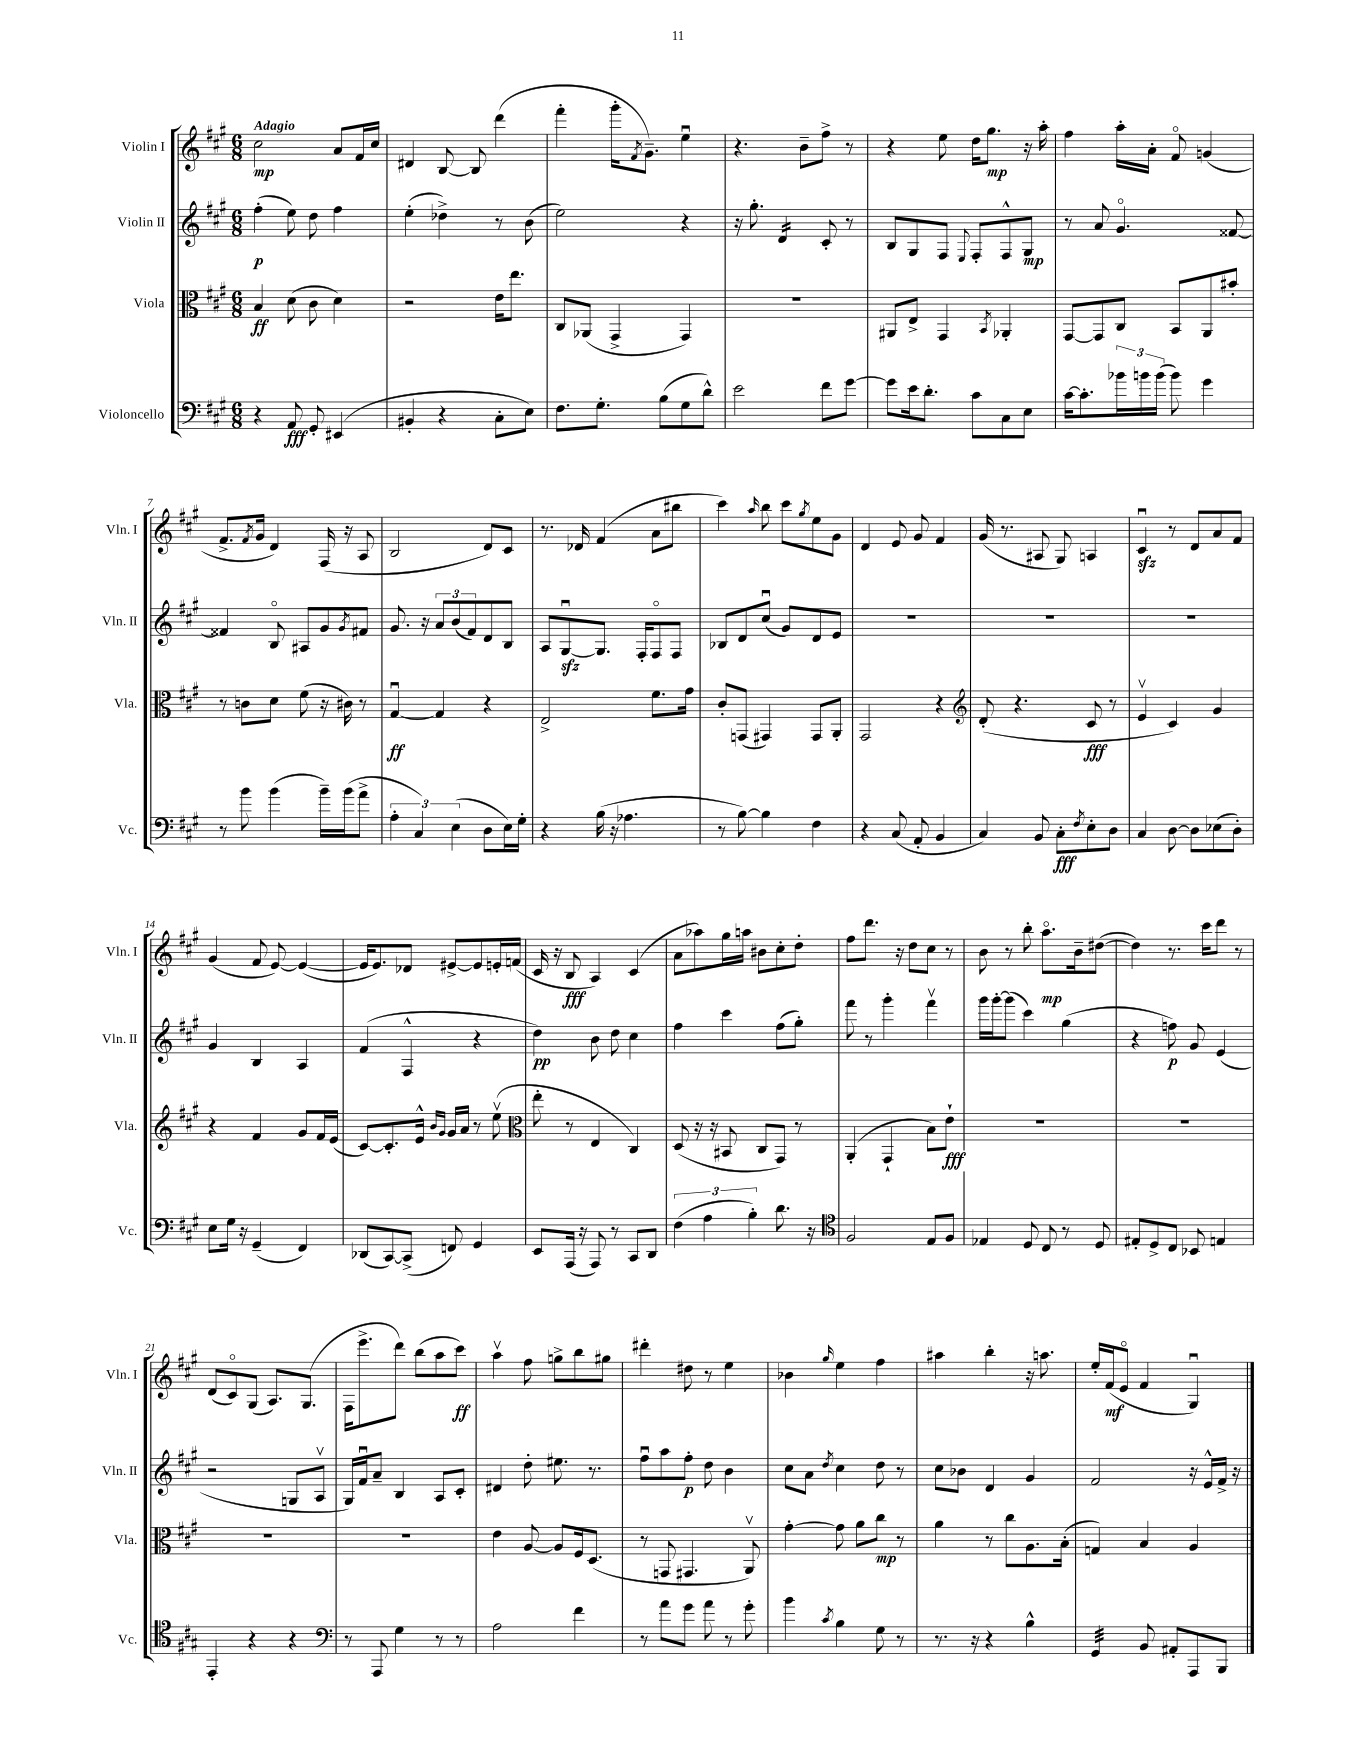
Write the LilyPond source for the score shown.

<<
\new StaffGroup <<
\new Staff = "s0" \with { instrumentName = "Violin I" shortInstrumentName = "Vln. I" } {
    \clef treble \key a \major \numericTimeSignature \time 6/8 \tempo "Adagio"
    cis''2\mp a'8 fis'16 cis''16 |
    dis'4 b8~ b8 d'''4( |
    fis'''4-. gis'''16-. \acciaccatura { fis'8 } gis'8.--) e''4\downbow |
    r4. b'8-- fis''8-> r8 |
    r4 e''8 d''16 gis''8.\mp r16 a''16-. |
    fis''4 a''16-. a'16-. fis'8\flageolet g'4( |
    fis'8.-> \acciaccatura { fis'8 } gis'16 d'4) fis16( r16 a8 |
    b2 d'8) cis'8 |
    r8. des'16 fis'4( a'8 bis''8 |
    cis'''4) \grace { a''16 } b''8 cis'''8 \acciaccatura { gis''8 } e''8 gis'8 |
    d'4 e'8 gis'8 fis'4 |
    gis'16( r8. ais8 gis8) a4 |
    cis'4\downbow\sfz r8 d'8 a'8 fis'8 |
    gis'4( fis'8 e'8~) e'4~( |
    e'16 e'8.) des'8 eis'8~-> eis'8 e'16-. f'16( |
    cis'16 r16 b8\fff a4) cis'4( |
    a'8 aes''8) gis''16 a''16 bis'8 cis''8-. d''8-. |
    fis''8 d'''8. r16 d''8 cis''8 r8 |
    b'8 r8 b''8-. a''8.\flageolet\mp b'16-- dis''8~( |
    dis''4) r8. cis'''16 d'''8 r8 |
    d'8( cis'8\flageolet) gis8( a8.) gis8.( |
    fis16 e'''8.-> d'''8) b''8( a''8 cis'''8\ff) |
    a''4\upbow fis''8 g''8-> b''8 gis''8 |
    dis'''4-. dis''8 r8 e''4 |
    bes'4 \grace { gis''16 } e''4 fis''4 |
    ais''4 b''4-. r16 a''8. |
    e''16-. fis'16\mf( e'8\flageolet fis'4 gis4\downbow) \bar "|." |
}
\new Staff = "s1" \with { instrumentName = "Violin II" shortInstrumentName = "Vln. II" } {
    \clef treble \key a \major \numericTimeSignature \time 6/8
    fis''4-.\p( e''8) d''8 fis''4 |
    e''4-.( des''4->) r8 b'8( |
    e''2) r4 |
    r16 gis''8.-. d'4:16 cis'8-. r8 |
    b8 gis8 fis8 \appoggiatura { e8 } fis8-. fis8-^ gis8\mp |
    r8 a'8 gis'4.\flageolet fisis'8~ |
    fisis'4 b8\flageolet ais8 gis'8 \acciaccatura { gis'8 } fis'8 |
    gis'8. r16 \tuplet 3/2 { a'8 b'8( fis'8) } d'8 b8 |
    a8 gis8~\downbow\sfz gis8. fis16-. fis8\flageolet fis8 |
    bes8 d'8 cis''8\downbow( gis'8) d'8 e'8 |
    R2. |
    R2. |
    R2. |
    gis'4 b4 a4 |
    fis'4( fis4-^ r4 |
    d''4\pp) b'8 d''8 cis''4 |
    fis''4 cis'''4 fis''8( gis''8-.) |
    fis'''8 r8 gis'''4-. fis'''4\upbow |
    gis'''16 gis'''16~-. gis'''8( cis'''4) gis''4( |
    r4 f''8\p) gis'8 e'4( |
    r2 g8 a8\upbow |
    gis16) fis'16\downbow a'8-- b4 a8 cis'8-. |
    dis'4 d''8-. eis''8. r8. |
    fis''8\downbow a''8 fis''8-.\p d''8 b'4 |
    cis''8 a'8 \acciaccatura { d''8 } cis''4 d''8 r8 |
    cis''8 bes'8 d'4 gis'4 |
    fis'2 r16 e'16-^ fis'16-> r16 \bar "|." |
}
\new Staff = "s2" \with { instrumentName = "Viola" shortInstrumentName = "Vla." } {
    \clef alto \key a \major \numericTimeSignature \time 6/8
    b4\ff d'8( cis'8 d'4) |
    r2 e'16 e''8. |
    cis8 aes,8( gis,4-> gis,4) |
    R2. |
    ais,8 e8-> gis,4 \acciaccatura { b,8 } aes,4-. |
    gis,8~ gis,8 cis8 b,8 a,8 bis'8-. |
    r8 c'8 d'8 fis'8( r16 cis'16) r8 |
    gis4~\downbow\ff gis4 r4 |
    e2-> fis'8. gis'16 |
    cis'8-. g,8( gis,4) gis,8 a,8-. |
    gis,2 r4 |
    \clef treble d'8-.( r4. cis'8\fff r8 |
    e'4\upbow cis'4) gis'4 |
    r4 fis'4 gis'8 fis'16 e'16( |
    cis'8~) cis'8.-. e'16-^ \grace { b'16 gis'16 } gis'16 a'16 r8 e''8\upbow( |
    \clef alto e''8-. r8 e4 cis4) |
    d8( r16 r16 bis,8 cis8 gis,8) r8 |
    a,4-.( gis,4-! b8) e'8-!\fff |
    R2. |
    R2. |
    R2. |
    R2. |
    e'4 a8~ a8 fis16 d8.( |
    r8 g,8 gis,4. a,8\upbow) |
    gis'4~-. gis'8 a'8 cis''8\mp r8 |
    a'4 r8 cis''8 a8. b16-.( |
    g4) b4 a4 \bar "|." |
}
\new Staff = "s3" \with { instrumentName = "Violoncello" shortInstrumentName = "Vc." } {
    \clef bass \key a \major \numericTimeSignature \time 6/8
    r4 a,8\fff gis,8-. eis,4( |
    bis,4-. r4 cis8-. e8) |
    fis8. gis8.-. b8( gis8 d'8-^) |
    e'2 fis'8 gis'8~ |
    gis'8 e'16 d'8.-. cis'8 cis8 e8 |
    cis'16~ cis'8.-. \tuplet 3/2 { bes'16 b'16 b'16( } b'8) gis'4 |
    r8 b'8 b'4( b'16--) b'16( a'8-> |
    \tuplet 3/2 { a4-. cis4) e4( } d8 e16) gis16-. |
    r4 b16( r16 aes4. |
    r8 b8~) b4 fis4 |
    r4 cis8( a,8-. b,4 |
    cis4) b,8 cis8-.\fff \acciaccatura { fis8 } e8-. d8 |
    cis4 d8~ d8 ees8( d8-.) |
    e8 gis16 r16 gis,4--( fis,4) |
    des,8( cis,8~) cis,8->( f,8) gis,4 |
    e,8 a,,16( r16 a,,8) r8 cis,8 d,8 |
    \tuplet 3/2 { fis4( a4 b4-.) } d'8. r16 |
    \clef tenor fis2 e8 fis8 |
    ees4 d8 cis8 r8 d8 |
    eis8-. d8-> cis8 bes,8 e4 |
    e,4-. r4 r4 |
    \clef bass r8 a,,8 gis4 r8 r8 |
    a2 fis'4 |
    r8 a'8 gis'8 a'8 r8 gis'8-. |
    b'4 \acciaccatura { cis'8 } b4 gis8 r8 |
    r8. r16 r4 b4-^ |
    gis,4:32 b,8 ais,8-. a,,8 b,,8 \bar "|." |
}
>>
>>
